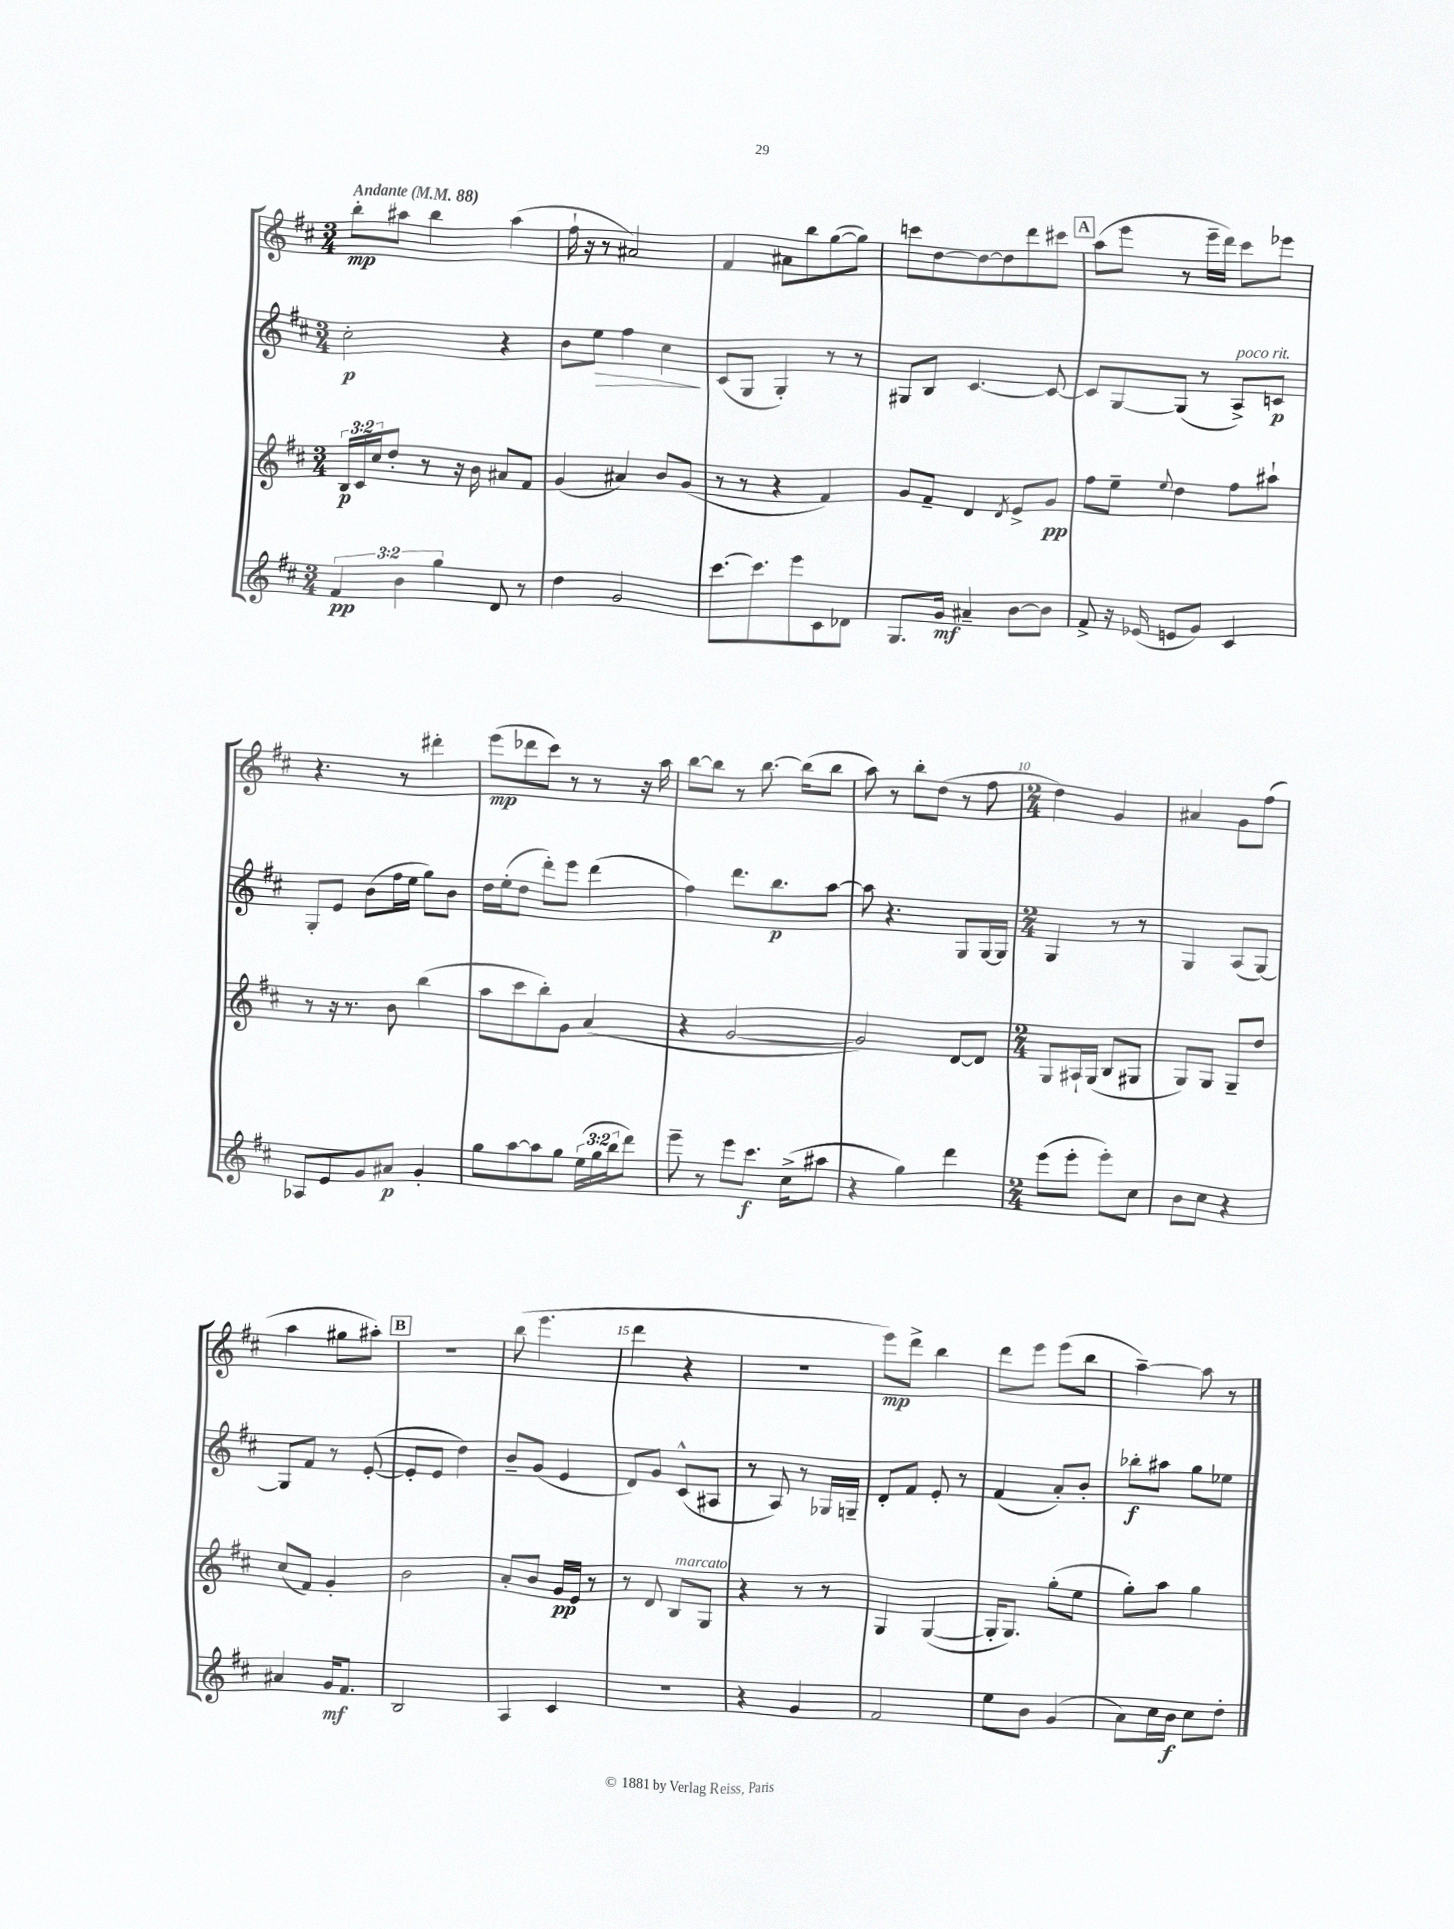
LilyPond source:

<<
\new StaffGroup <<
\new Staff = "s0" {
    \clef treble \key d \major \numericTimeSignature \time 3/4 \tempo "Andante" 4 = 88
    b''8-.\mp ais''8 b''4 ais''4( |
    fis''16-! r16 r8 ais'2) |
    fis'4 ais'8 b''8 g''8~( g''8) |
    c'''8 d''8~ d''8~ d''8 d'''8 cis'''8 |
    \mark \markup { \box "A" } a''8( e'''8 r8 e'''16-- d'''16) cis'''8 ees'''8 |
    r4. r8 dis'''4-. |
    e'''8\mp( des'''8 cis'''8) r8 r8 r16 a''16 |
    b''8~ b''8 r8 b''8.~ b''16( b''8 |
    a''8) r8 b''8-. d''8( r8 fis''8 |
    \numericTimeSignature \time 2/4 d''4) g'4 |
    ais'4 g'8 fis''8( |
    a''4 gis''8 ais''8-.) |
    \mark \markup { \box "B" } r2 |
    b''8( e'''4. |
    d'''4 r4 |
    r2 |
    e'''8\mp) d'''8-> b''4 |
    d'''8 e'''8 e'''8( b''8 |
    a''4~--) a''8 r8 \bar "|." |
}
\new Staff = "s1" {
    \clef treble \key d \major \numericTimeSignature \time 3/4
    cis''2-.\p r4 |
    b'8 e''8\> fis''4 cis''4\! |
    cis'8( g8 g4-.) r8 r8 |
    gis8 b8 cis'4.~ cis'8~ |
    \mark \markup { \box "A" } cis'8 g8~ g8( r8 a8->^\markup { \italic "poco rit." }) c'8\p |
    g8-. e'8 b'8( fis''16 e''16 g''8) b'8 |
    d''16 e''16-.( d''8 d'''8-.) e'''8 d'''4( |
    fis''4) d'''8. b''8.\p a''8~ |
    a''8 r4. g8 g16~ g16 |
    \numericTimeSignature \time 2/4 g4 r8 r8 |
    g4 a8( g8~) |
    g8 fis'8 r8 e'8~-.( |
    \mark \markup { \box "B" } e'8-. e'8 d''4) |
    b'8-- g'8( e'4 |
    d'8) g'8 cis'8-^( ais8 |
    r8 a8) r8 ges16 g16-- |
    d'8-. fis'8 e'8-. r8 |
    fis'4( a'8-.) b'8-. |
    bes''8-.\f ais''8 g''8 ees''8 \bar "|." |
}
\new Staff = "s2" {
    \clef treble \key d \major \numericTimeSignature \time 3/4 \override Staff.TupletNumber.text = #tuplet-number::calc-fraction-text
    \tuplet 3/2 { b16\p cis'16 cis''16 } d''8-. r8 r16 b'16 ais'8 fis'8 |
    g'4( ais'4) b'8 g'8( |
    r8 r8 r4 fis'4) |
    g'8 fis'8-- d'4 \acciaccatura { d'8 } e'8-> g'8\pp |
    \mark \markup { \box "A" } fis''8 e''8-- \appoggiatura { e''8 } d''4 fis''8 ais''8-! |
    r8 r16 r8. b'8 b''4( |
    a''8 cis'''8 b''8-.) g'8 a'4( |
    r4 g'2~ |
    g'2) d'8~ d'8 |
    \numericTimeSignature \time 2/4 g8 ais16-! g16( b8 gis8 |
    g8) g8 g8-- d''8 |
    cis''8( fis'8) g'4-. |
    \mark \markup { \box "B" } b'2 |
    a'8-. b'8 g'16\pp e'16 r8 |
    r8 d'8 b8^\markup { \italic "marcato" } g8 |
    r4 r8 r8 |
    g4 g4~( |
    g16-. g8.) g''8-.( e''8 |
    g''8-.) a''8 g''4 \bar "|." |
}
\new Staff = "s3" {
    \clef treble \key d \major \numericTimeSignature \time 3/4 \override Staff.TupletNumber.text = #tuplet-number::calc-fraction-text
    \tuplet 3/2 { fis'4\pp b'4 g''4 } d'8 r8 |
    d''4 g'2 |
    cis'''8.~ cis'''8. e'''8 cis'8 des'8 |
    g8. g'16\mf ais'4-- b'8~ b'8 |
    \mark \markup { \box "A" } fis'8-> r16 ees'16( e'8 g'8) cis'4 |
    aes8 e'8 g'8 ais'8\p g'4-. |
    g''8 a''8~ a''8 g''8 \tuplet 3/2 { e''16( g''16 b''16 } d'''8) |
    e'''8-- r8 e'''8 cis'''8.\f cis''16->( ais''8 |
    r4 g''4) d'''4 |
    \numericTimeSignature \time 2/4 e'''8( e'''8-. e'''8-.) cis''8 |
    b'8 cis''8 r4 |
    ais'4 g'16\mf fis'8. |
    \mark \markup { \box "B" } b2 |
    a4 cis'4 |
    r2 |
    r4 g'4 |
    fis'2 |
    e''8 b'8 g'4( |
    a'8) cis''16 b'16\f cis''8 d''8-. \bar "|." |
}
>>
>>
\layout { \context { \Score \override BarNumber.break-visibility = ##(#f #t #t) barNumberVisibility = #(every-nth-bar-number-visible 5) } }
